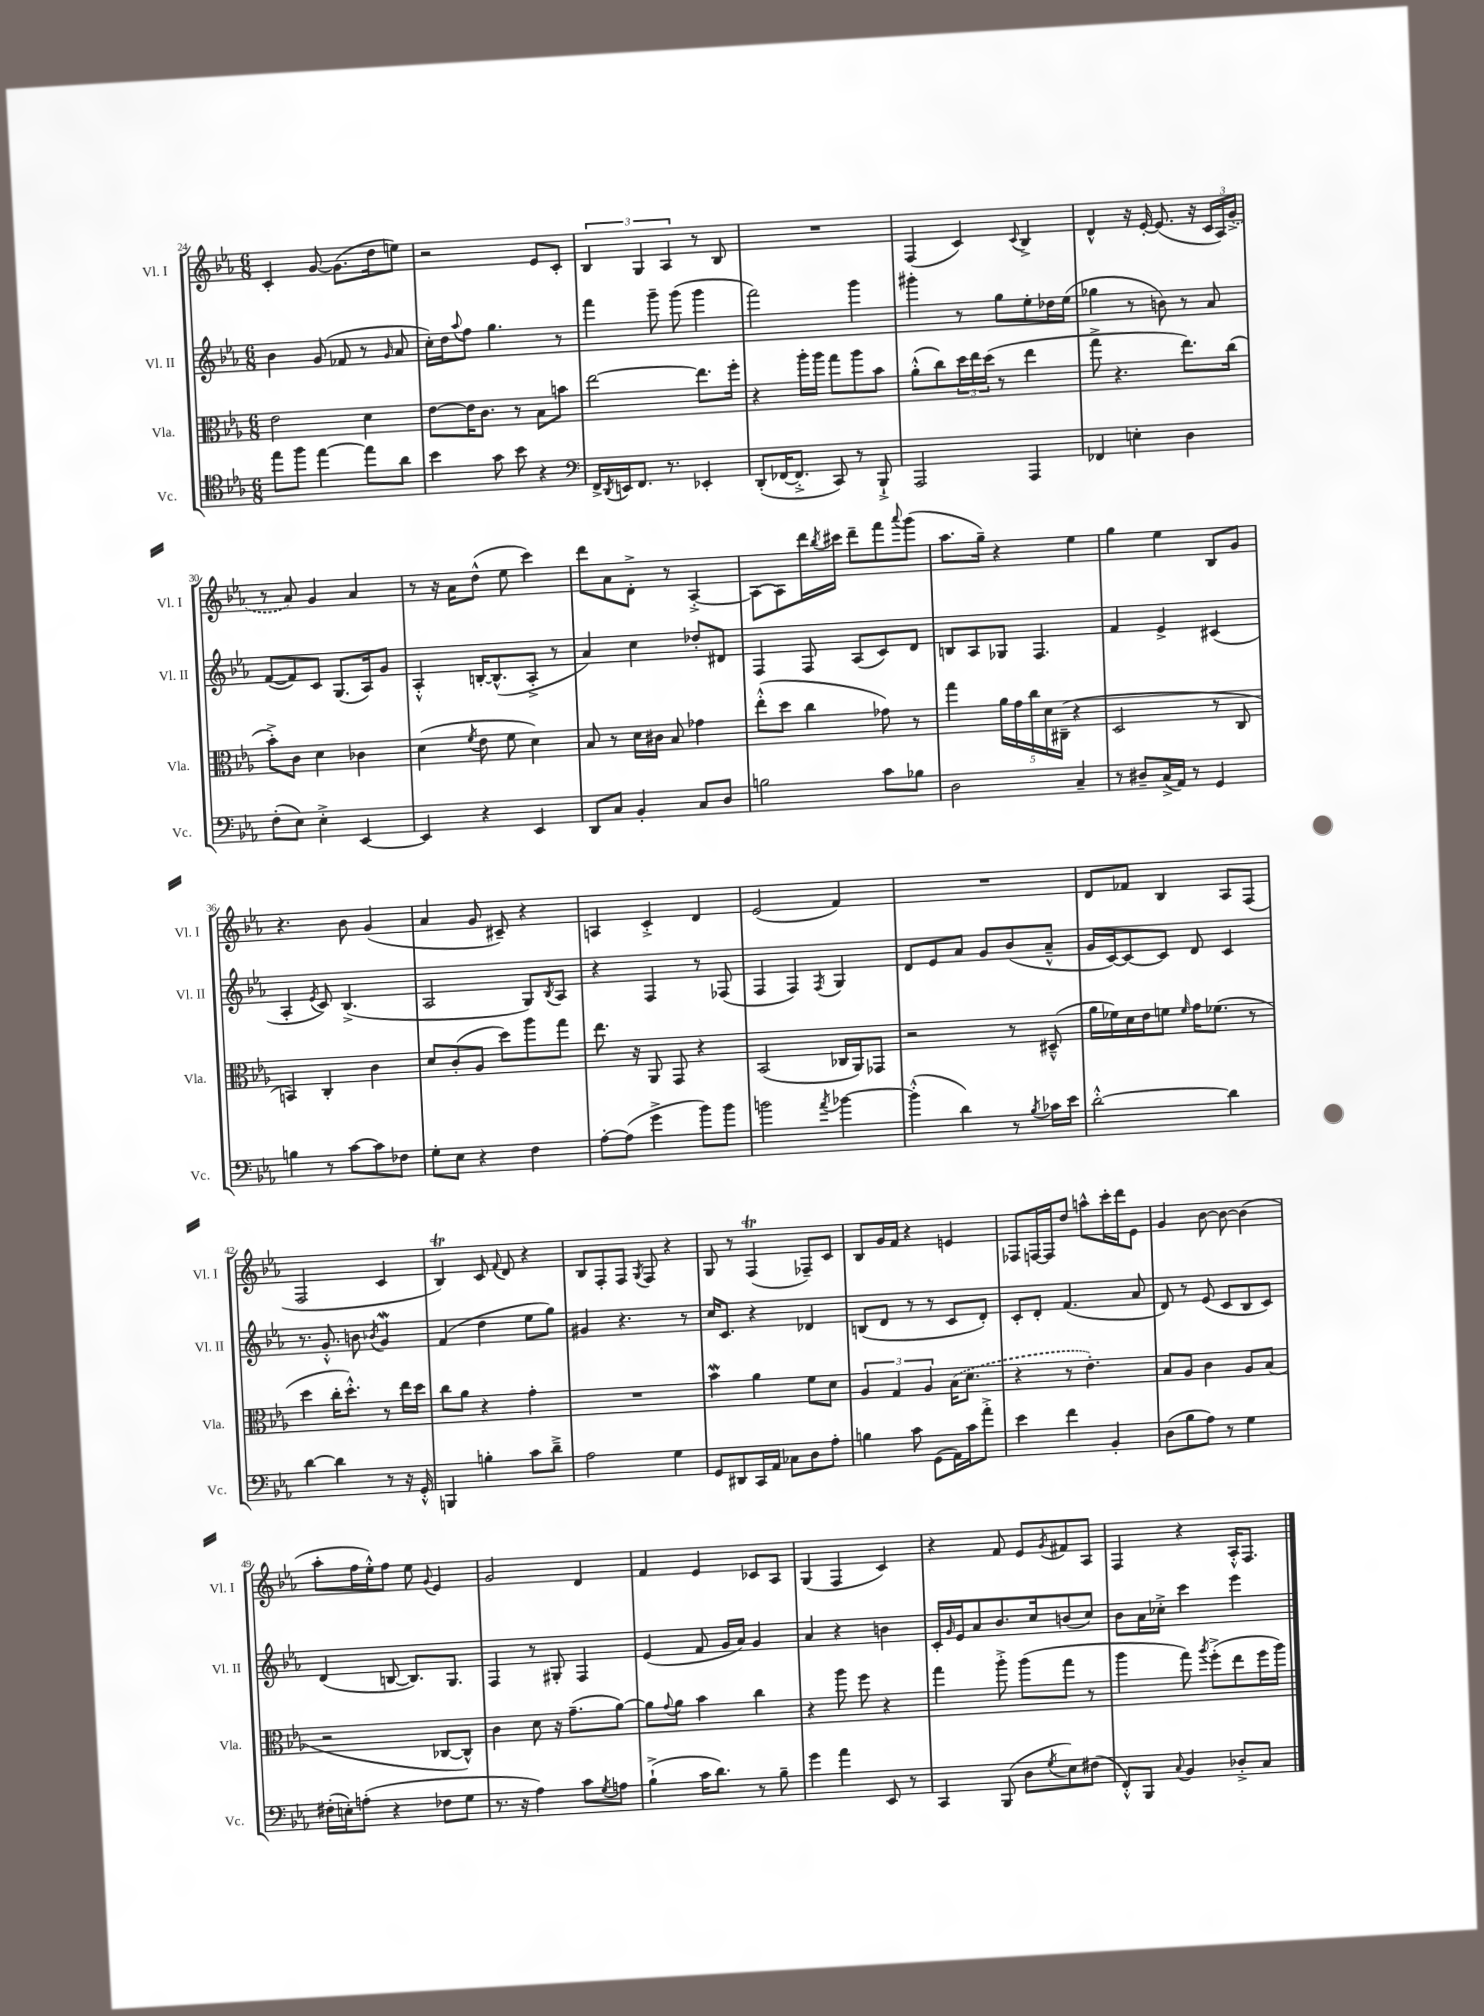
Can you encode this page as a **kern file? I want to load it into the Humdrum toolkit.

**kern	**kern	**kern	**kern
*part4	*part3	*part2	*part1
*staff4	*staff3	*staff2	*staff1
*I"Vc.	*I"Vla.	*I"Vl. II	*I"Vl. I
*I'Vc.	*I'Vla.	*I'Vl. II	*I'Vl. I
*clefC4	*clefC3	*clefG2	*clefG2
*k[b-e-a-]	*k[b-e-a-]	*k[b-e-a-]	*k[b-e-a-]
*M6/8	*M6/8	*M6/8	*M6/8
=24	=24	=24	=24
8ee-\L	2e-\	4b-\	4c'/
8ff\J	.	.	.
[4ee-\	.	(8g/	[8g/
.	.	8f-X/	(8.g\L]
8ee-\L]	4d\	8r	.
.	.	.	16dd\k
.	.	16qqg/	.
8a-\J	.	8a-/	8een\J)
=25	=25	=25	=25
4b-\	[8e-\L	16cc'\LL)	2r
.	.	16dd\J	.
.	.	8qqaa-/	.
.	16e-\K]	8ff\J	.
.	8.c\J	.	.
8g\	.	4.gg\	.
8b-\	8r	.	.
4r	8B-\L	.	8e-/L
.	8bn\J	8r	8c'/J
=26	=26	=26	=26
*clefF4	*	*	*
16FF^/LL	[2ee-\	4fff\	6B-/
8qDD/	.	.	.
16EEn/J	.	.	.
8.FF/J	.	.	.
.	.	.	6G/
.	.	8ggg~\	.
8.r	.	.	.
.	.	.	6A-/
.	.	(8ggg\	.
4EE-X'/	8.ee-\L]	4ggg\	8r
.	.	.	8B-/
.	16ff'\Jk	.	.
=27	=27	=27	=27
(8DD'/L	4r	2fff\)	2.r
[16FF-X/K	.	.	.
8.FF-'^/J]	.	.	.
.	16aa-'\LL	.	.
.	16aa-\JJ	.	.
8CC/)	8gg\L	.	.
8r	8aa-\	4ggg\	.
8BBB-`^/	8b-\J	.	.
=28	=28	=28	=28
2AAA-/	(8a-'^^\L	4ggg#X'\	(4F/
.	8cc\)	.	.
.	24dd\L	8r	4c/)
.	24ee-\	.	.
.	(24dd\JJ	.	.
.	8r	8gg\L	.
.	.	.	8qqc/
4AAA-/	4ee-\	8ee-'\	4B-^/
.	.	16dd-X\L	.
.	.	(16ee-\JJ	.
=29	=29	=29	=29
4FF-X/	8gg^\	4gg-X\	4d^^/
.	4.r	.	.
4En'\	.	8r	16r
.	.	.	[16e-'/
.	.	8bn\)	(8.e-/]
4D\	8.ee-\L)	8r	.
.	.	.	16r
.	.	8a-/	24c/LL
.	.	.	24A-/)
.	(16cc\Jk	.	.
.	.	.	(24g^/JJ
!!LO:LB:g=z
=30	=30	=30	=30
(8F'\L	8b-'^\L)	([8f/L	8r
8E-\J)	8c\J	8f/])	8a-/)
4E-'^\	4d\	8c/J	4g/
.	.	(8.G/L	.
[4EE-/	4c-X\	.	4a-/
.	.	16A-/k)	.
.	.	8g/J	.
=31	=31	=31	=31
4EE-/]	(4d\	4A-'^^/	8r
.	.	.	16r
.	.	.	16a-\KL
.	8qf/	.	.
4r	8e-\	[16Bn'/KL	(8dd^^\J
.	.	(8.B^^/]	.
.	8f\	.	8ee-\
4EE-/	4d\)	8A-'^/J	4ccc\)
.	.	8r	.
=32	=32	=32	=32
8DD/L	8B-/	4a-/)	8ddd\L
8C/J	8r	.	8a-\
4BB-'/	16d\LL	4cc\	8d'^\J
.	16c#X\JJ	.	.
.	8B-/	.	8r
8C/L	4g-X\	8dd-X'/L	[4A-'^/
8D/J	.	8d#X/J	.
=33	=33	=33	=33
2Bn\	(8ee-'^^\L	4F/	8A-\L_
.	8dd\J	.	8A-\]
.	4cc\	8F/	16ddd\L
.	.	.	8qbb-/
.	.	.	16ccc#X\JJ
.	.	(8A-/L	8ddd~\L
8c\L	8g-X\)	8c/)	8fff\
.	.	.	8qqaaa-/
8B-X\J	8r	8d/J	(8ggg\J
=34	=34	=34	=34
2D\	4gg\	8Bn/L	8.aa-\L
.	.	8A-/	.
.	.	.	16gg~\Jk)
.	20a-\LL	8G-X/J	4r
.	20g\	.	.
.	20cc\	.	.
.	.	4.F/	.
.	20d\	.	.
.	(20C#X~\JJ	.	.
4C~/	4r	.	4ee-\
=35	=35	=35	=35
8r	2D/	4f/	4gg\
8D#X~/L	.	.	.
(16C^/L	.	4e-^/	4ee-\
16AA-/JJ)	.	.	.
8r	.	.	.
4GG/	8r	(4c#X/	8B-/L
.	8C/	.	8g/J
!!LO:LB:g=z
=36	=36	=36	=36
4Bn\	4BBn/)	4A-'/	4.r
.	.	8qe-/	.
8r	4C'/	8c/)	.
[8c\L	.	(4.B-^/	8b-\
8c\]	4c\	.	(4g/
8F-X\J	.	.	.
=37	=37	=37	=37
8G'\L	8d/L	2A-/	4a-/
8E-\J	(8c'/	.	.
4r	8A-/J	.	8g/
.	8dd\L)	.	8c#X~/)
4F\	8aa-\	8G/L)	4r
.	.	8qB-/	.
.	8gg\J	8A-/J	.
=38	=38	=38	=38
[8A-'\L	8.ee-\	4r	4An/
(8A-\J]	.	.	.
.	16r	.	.
4g^\	8AA-/	4F/	4c'^/
.	8GG/	.	.
8b-\L)	4r	8r	4d/
8b-\J	.	(8F-X/	.
=39	=39	=39	=39
2bn\	(2BB-/	4F/	(2e-/
.	.	4F/)	.
8qa-/	.	8qF/	.
[4b-X\	16C-X/LL	4G/	4f/)
.	16AA-/J)	.	.
.	8GG-X/J	.	.
=40	=40	=40	=40
(4b-'^^\]	2r	8d/L	2.r
.	.	8e-/	.
4d\)	.	8a-/J	.
.	.	8g/L	.
8r	8r	(8b-/	.
8qB-/	.	.	.
16c-X\LL	(8D#X~^^/	8a-~^^/J	.
16e-\JJ	.	.	.
=41	=41	=41	=41
[2d'^^\	16a-\LL	16g/LL	8d/L
.	16f-X\)	[16c/J)	.
.	16d\	8c/_	8f-X/J
.	16e-\J	.	.
.	8fn\J	8c/J]	4B-/
.	16qqf/	.	.
.	16g\KL	8d/	.
.	(8.f-X\J	.	.
4d\]	.	4c/	8A-/L
.	8r	.	(8F/J
!!LO:LB:g=z
=42	=42	=42	=42
[4d\	4dd\	8.r	2F/
.	.	8.g'^^/	.
4d\]	16cc'\KL	.	.
.	8.dd'^^\J)	.	.
.	.	8bn\	.
.	.	8qb-X/	.
8r	8r	4gW/	4c/
16r	16ee-\LL	.	.
16GG'^^/	16dd\JJ	.	.
=43	=43	=43	=43
4BBBn/	8cc\L	(4f/	4B-T/)
.	8a-\J	.	.
4Bn'\	4r	4dd\	8c/
.	.	.	8qqf/
.	.	.	8d/
8c\L	4g'\	8ee-\L	4r
8d~^\J	.	8gg\J)	.
=44	=44	=44	=44
2A-\	2.r	4g#X/	8B-/L
.	.	.	8F'/
.	.	4.r	8F/J
.	.	.	8qG/
.	.	.	8F/
4G\	.	.	4r
.	.	8r	.
=45	=45	=45	=45
8GG/L	4b-W\	16cc/KL	8G/
.	.	8.c/J	.
8DD#X/	.	.	8r
16CC/L	4a-\	4r	(4FT/
16AA-/JJ	.	.	.
8C-X\L	.	.	.
8D\	8f\L	4d-X/	8F-X~/L)
8A-'\J	8d\J	.	8c/J
=46	=46	=46	=46
4Bn\	6A-/	(8Bn/L	8B-/L
.	.	8d/J	16g/L
.	6G/	.	.
.	.	.	16f/JJ
8c\	.	8r	4r
.	6A-/	.	.
(8GG\L	.	8r	.
16AA-\L)	(16B-\KL	8c/L	4en/
16c\J	8.d\J	.	.
8a-'^\J	.	8d'/J)	.
=47	=47	=47	=47
4e-\	4r	8c'/L	8F-X/L
.	.	8d'/J	[16Fn/L
.	.	.	16F/J]
4f\	8r	(4.f/	8dd/J
.	4.e-'\)	.	8aan^^\L
4BB-'/	.	.	16ccc'\L
.	.	.	16ddd\J
.	.	8a-/	8e-\J
=48	=48	=48	=48
(8D\L	8B-/L	8d/)	4g/
8B-\	8A-/J	8r	.
8A-\J)	4c\	(8e-/	[8b-\
8r	.	8c/L	8b-\_
4G\	8A-/L	8B-/	(4b-\]
.	(8B-/J	8c/J)	.
!!LO:LB:g=z
=49	=49	=49	=49
(16F#X'\LL	2r	(4d/	8aa-'\L
16En'\J)	.	.	.
(8An'\J	.	.	16ff\L
.	.	.	16ee-'^^\J)
4r	.	[8Bn/	8ff\J
.	.	8.B/L])	8ee-\
.	.	.	8qqg/
8F-X\L	[8C-X/L	.	4e-/
.	.	8.G/J	.
8G\J	8C-^^/J])	.	.
=50	=50	=50	=50
8.r	4c\	4F/	2g/
16r	.	.	.
4A-\)	8d\	8r	.
.	16r	8G#X'/	.
.	(8.g~\L	.	.
8c\L	.	4F/	4d/
8qG/	.	.	.
8An\J	[8a-\J)	.	.
=51	=51	=51	=51
(4B-`^\	8a-\L]	(4e-/	4f/
.	8qqg/	.	.
.	8a-\J	.	.
16c\KL	4b-\	8f/	4e-/
8.d\J)	.	.	.
.	.	16g/LL	.
.	.	16a-/JJ)	.
8r	4cc\	4g/	8c-X/L
8B-~\	.	.	8A-/J
=52	=52	=52	=52
4g\	4r	4a-/	(4G/
4a-\	8aa-\	4r	4F/
.	8ff\	.	.
8EE-/	4r	4bn\	4c/)
8r	.	.	.
=53	=53	=53	=53
4CC/	4gg\	16c'/LL	4r
.	.	16qqg/	.
.	.	16e-/J	.
.	.	8a-/	.
(8BBB-/	8aa-'^\	8.b-/	8f/
8D\L	(8aa-\L	.	8e-/L
.	.	16cc/k	.
8qG/	.	.	8qg/
8E-\)	8gg\J	(8bn/	8f#X/
(8F#X\J	8r	8cc/J)	8A-/J
=54	=54	=54	=54
8FF'^^/L)	4aa-\	8b-\L	4F/
8BBB-/J	.	16a-\L	.
.	.	16cc-X'^\JJ	.
8qqC/	.	.	.
4BB-/	8gg\)	4ccc\	4r
.	8qaa-/	.	.
.	(8ff'^\L	.	.
8D-X'^/L	8ee-\	4eee-\	16A-'^^/KL
.	.	.	8.F/J
8C/J	16ff\L	.	.
.	16aa-\JJ)	.	.
==	==	==	==
*-	*-	*-	*-
